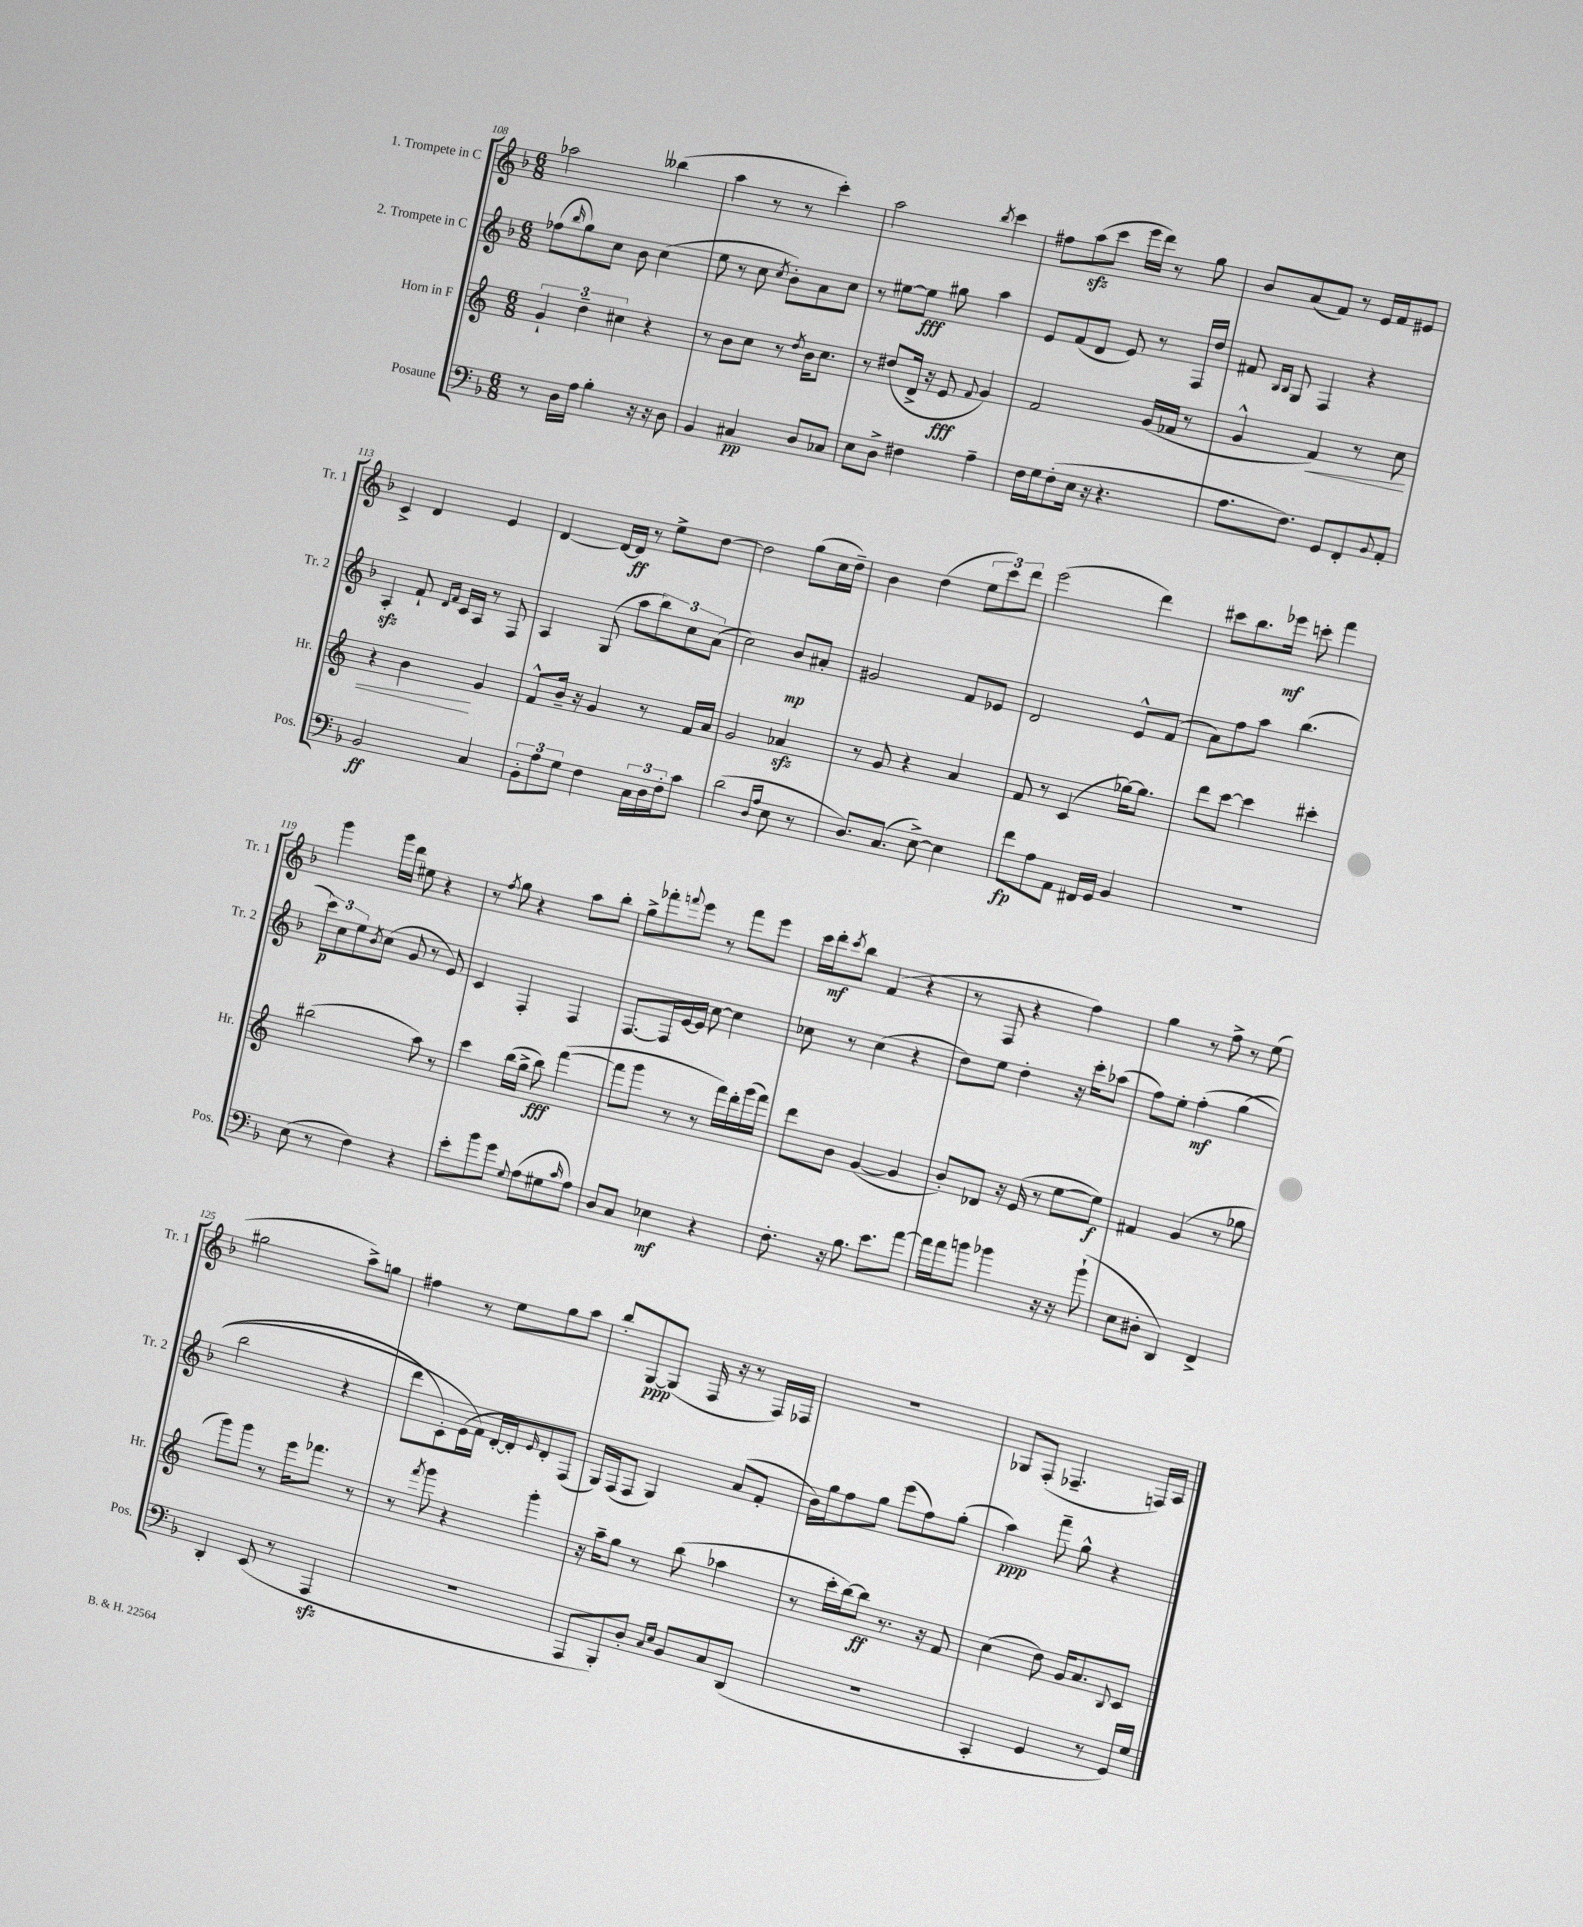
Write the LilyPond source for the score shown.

<<
\new StaffGroup <<
\new Staff = "s0" \with { instrumentName = "1. Trompete in C" shortInstrumentName = "Tr. 1" } {
    \clef treble \key f \major \numericTimeSignature \time 6/8
    aes''2 beses''4( |
    a''4 r8 r8 c'''4-.) |
    a''2 \acciaccatura { bes''8 } c'''4 |
    fis''8 a''8\sfz( c'''8 e'''16 d'''16) r8 g''8 |
    bes'8 a'8( f'8) r8 e'16 f'16 eis'8 |
    c'4-> d'4 e'4 |
    d'4~ d'16~ d'16\ff r8 e''8-> d''8~ |
    d''2 g''8( c''16 d''16--) |
    bes'4 d''4( \tuplet 3/2 { e''8 c'''8) d'''8 } |
    e'''2( d'''4) |
    cis'''8 bes''8. ees'''16\mf c'''8-. f'''4 |
    g'''4 g'''16 d'''16 eis''8 r4 |
    r8 \acciaccatura { f''8 } g''8 r4 a''8 bes''8-. |
    g''8-> fes'''8-. \appoggiatura { f'''8 } e'''8 r8 f'''8 e'''8 |
    c'''16 d'''16-.\mf \acciaccatura { c'''8 } bes''8 f'4( r4 |
    r8 f8 r4 f''4) |
    g''4 r8 f''8-> r8 e''8( |
    gis''2 a''8->) g''8 |
    fis''4 r8 e''8 g''8 a''8 |
    bes''8-. g8~\ppp g8( f16 r16 r8 f16) fes16 |
    R2. |
    ges8 f8-.( fes4.-- f16) a16 \bar "|." |
}
\new Staff = "s1" \with { instrumentName = "2. Trompete in C" shortInstrumentName = "Tr. 2" } {
    \clef treble \key f \major \numericTimeSignature \time 6/8
    fes''8( \grace { bes''16 } g''8) c''8 bes'8 c''4( |
    e''8 r8 c''8 \acciaccatura { c''8 } bes'8-.) a'8 c''8 |
    r8 eis''8~ eis''8\fff gis''8 a''4 |
    e'8 f'8( d'8 e'8) r8 f16 d''16 |
    fis'8 \grace { bes16 bes16 } g8 f4 r4 |
    a4-.\sfz f'8-! \grace { d'16 f'16 } c'16 a16 r8 f8 |
    a4 g8( a''8 \tuplet 3/2 { bes''8) c''8 a'8( } |
    c''2) bes'8\mp ais'8-. |
    gis'2 f'8 ees'8 |
    d'2 e'8-^ f'8( |
    a'8) f''8 a''8 bes''4.( |
    \tuplet 3/2 { c'''8\p) c''8 e''8 } \acciaccatura { bes'8 } c''8( g'8 r8 e'8) |
    c'4 f4-. f4 |
    f8.~ f16 e'16~ e'16 c''8~ c''4 |
    ces''8 r8 ces''4( r4 |
    d''8) e''8 d''4-. r16 c'''16-. aes''8( |
    f''8) e''8-. f''4-.\mf\( g''4( |
    bes''2 r4 |
    d'''8 c'8-.) e'16( f'16\) d'16~-. d'16-.) \grace { e'16 } d'8-. f8( |
    g16) f16( f8 g4) a'8( f'8-. |
    bes'16) g''16 f''8 g''8 e'''8( f''8) g''8-.( |
    a''4\ppp) f'''8-- g''8-^ r4 \bar "|." |
}
\new Staff = "s2" \with { instrumentName = "Horn in F" shortInstrumentName = "Hr." } {
    \clef treble \key c \major \numericTimeSignature \time 6/8
    \tuplet 3/2 { g'4-! d''4-- cis''4 } r4 |
    r8 b'8 c''8 r8 \acciaccatura { d''8 } b'16 c''8. |
    r8 dis''8( d'16-> r16 e'8\fff \appoggiatura { f'8 } g'4) |
    f'2 g'16( fes'16 r8 |
    g'4-^ f'4\<) r8 c''8 |
    r4 b'4\! g'4 |
    f'8-^ b'16-- r16 g'4 r8 f'16 a'16 |
    g'2 aes'4\sfz |
    r8 g'8 r4 a'4 |
    f'8 r8 c'4( ges''16~) ges''8. |
    d'''8 c'''8~ c'''4 cis'''4-. |
    bis''2( a''8) r8 |
    c'''4 b''16( g''16-> b''8\fff) f'''4~( |
    f'''8 g'''8 r8 r8 f'''16) d'''16-. g'''16( f'''16) |
    d'''8 b'8 g'4~( g'4 |
    b'8-.) des'8 r16 e'16( r8 e''8~ e''8\f) |
    fis'4 g'4( r8 ges''8 |
    g'''8) g'''8 r8 e'''16 fes'''8. r8 |
    r8 \acciaccatura { f'''8 } g'''8 r4 g'''4-. |
    r16 a''16-- g''8 r8 b''8( aes''4 |
    r8 c'''16-. b''16~) b''8\ff r8. r16 f'8 |
    c''4( d''8) g'16 a'8. \appoggiatura { b8 } c'8 \bar "|." |
}
\new Staff = "s3" \with { instrumentName = "Posaune" shortInstrumentName = "Pos." } {
    \clef bass \key f \major \numericTimeSignature \time 6/8
    r8 d16 a16 bes4-. r16 r16 d8 |
    bes,4 cis4\pp d8 ces8 |
    e8 d8-> fis4 a4-- |
    f16 g16 f8-.( e16 r16 r4. |
    a8. f8.) g,8 f,8-. \appoggiatura { bes,8 } a,8-. |
    bes,2\ff c4 |
    \tuplet 3/2 { bes,8-. a8 g8 } f4 \tuplet 3/2 { c16 d16 f16-. } c'8 |
    d'2( \grace { d16 a16 } e8 r8 |
    d8.) c8.( e8~->) e4 |
    f'8\fp a8 a,8 fis,16 g,16 bes,4 |
    R2. |
    e8( r8 f4) r4 |
    e'8-. bes'8 g'8 \appoggiatura { g8 } a8( gis8 \grace { c'16 } a8) |
    d8 c8 ees4\mf r4 |
    f8.-. r16 bes8. e'8. a'8~ |
    a'16 a'16 b'8 bes'4 r16 r16 bes'8-!( |
    e8 dis8-. d,4) f,4-> |
    d,4-. e,8( r8 a,,4\sfz |
    R2. |
    a,,8 bes,,8-.) d8-. \grace { c16 e16 } bes,8 c8 d,8( |
    R2. |
    c,4-. g,4 r8 g,16) g16 \bar "|." |
}
>>
>>
\layout { \context { \Score currentBarNumber = #108 } }
